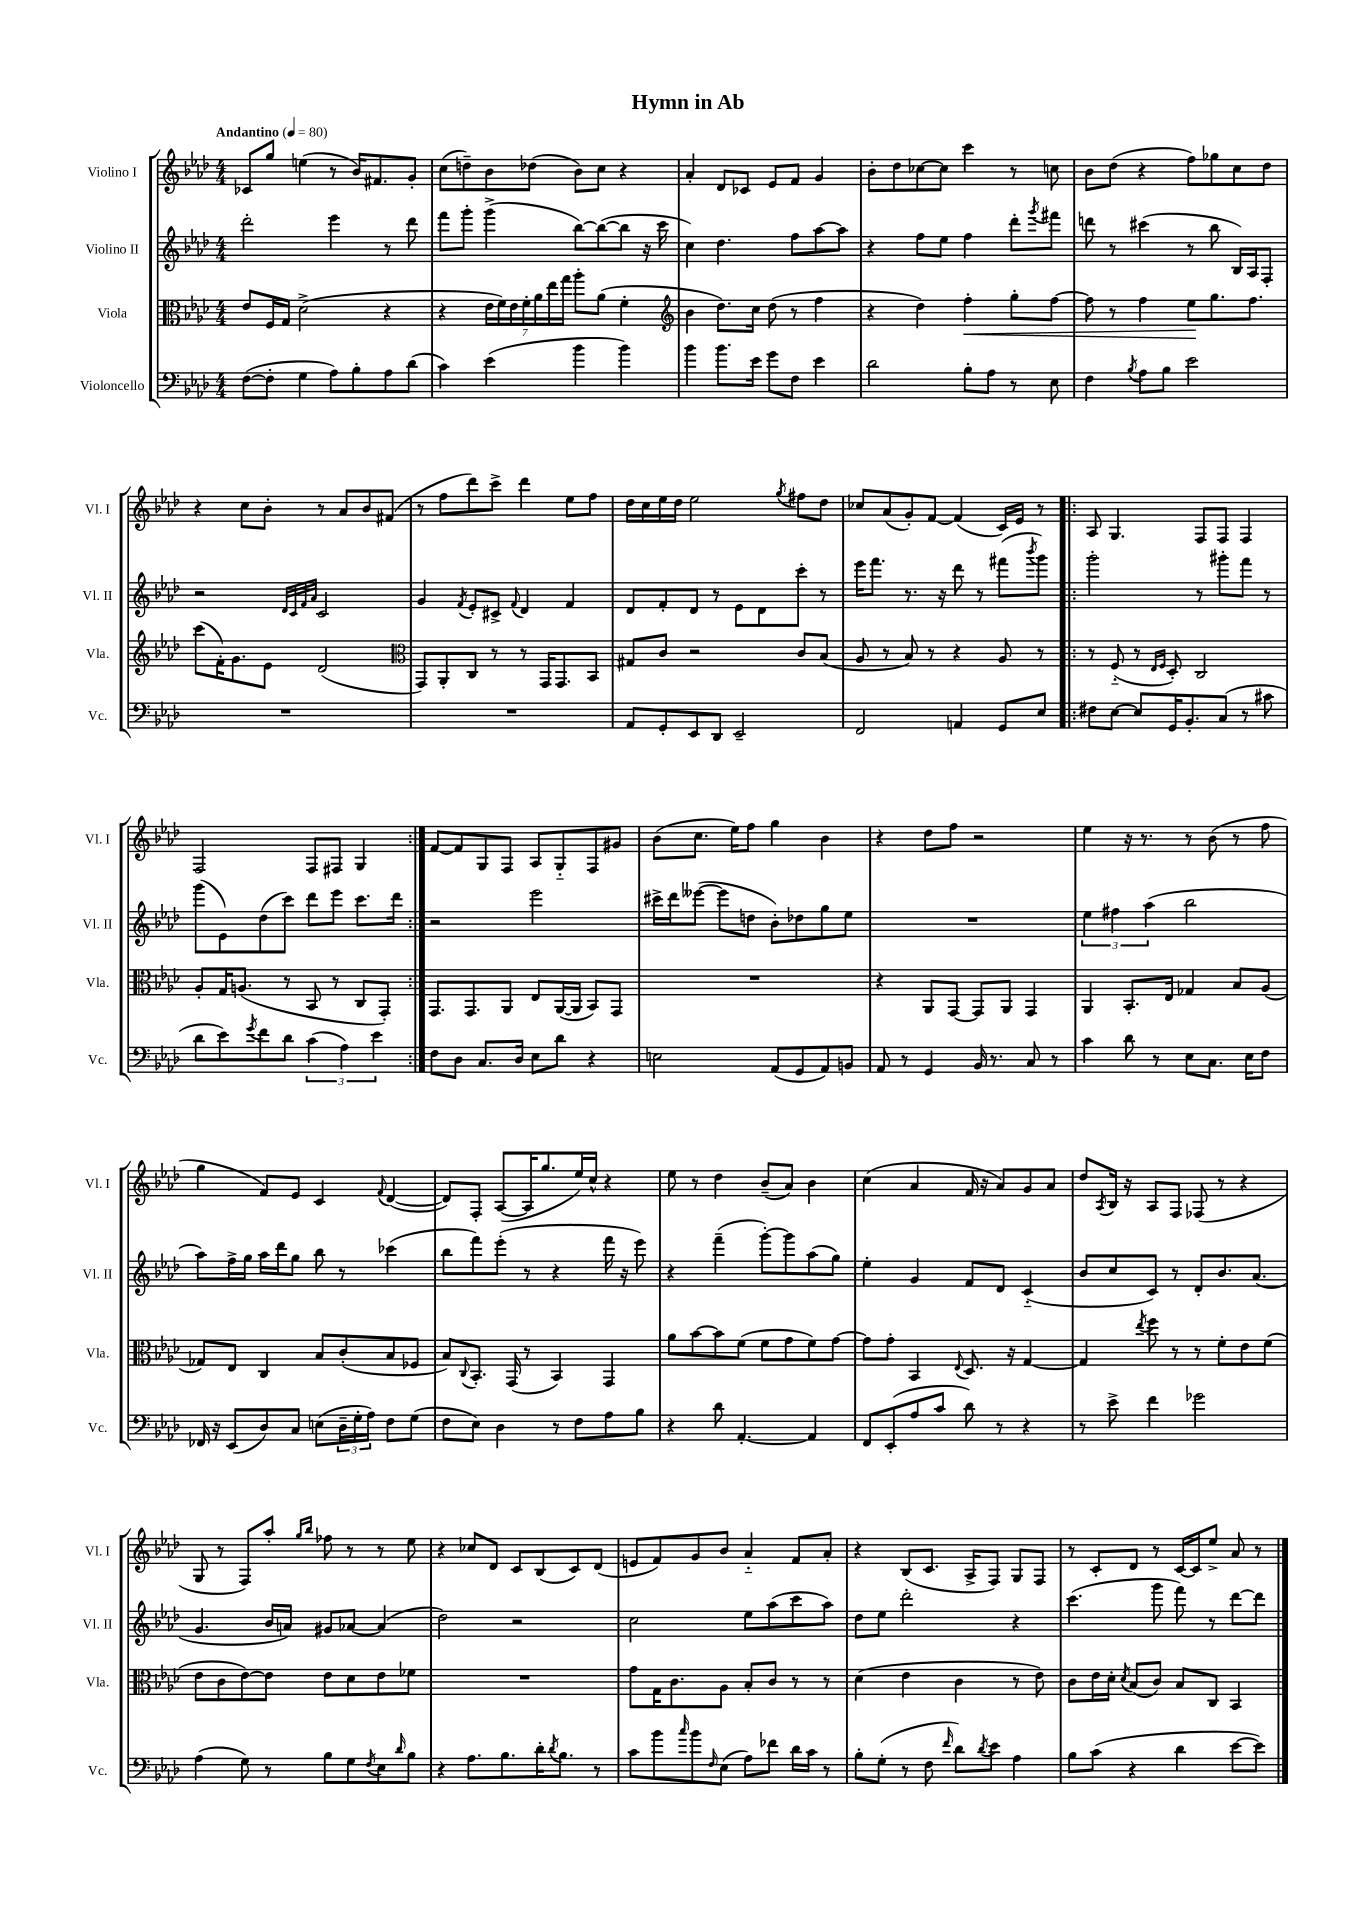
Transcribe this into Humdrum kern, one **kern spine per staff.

**kern	**kern	**kern	**kern
*staff4	*staff3	*staff2	*staff1
*clefF4	*clefC3	*clefG2	*clefG2
*k[b-e-a-d-]	*k[b-e-a-d-]	*k[b-e-a-d-]	*k[b-e-a-d-]
*M4/4	*M4/4	*M4/4	*M4/4
*MM80	*MM80	*MM80	*MM80
([8F	8e-	2ddd-'	8c-
8F']	16F	.	8gg
.	16G	.	.
4G	(2d-^	.	(4ee
8A-)	.	4eee-	8r
8B-'	.	.	16b-)
.	.	.	8.f#
8A-	4r	8r	.
(8d-	.	8ddd-	8g'
=	=	=	=
4c)	4r	8fff	(8cc
.	.	8ggg'	8dd~)
(4e-	28e-	(4ggg^	8b-
.	28f)	.	.
.	28e-	.	.
.	28f'	.	.
.	.	.	(8dd-
.	28a-	.	.
.	28ee-	.	.
.	28gg	.	.
4b-	8aa-'	[8bb-)	8b-)
.	(8a-	(8bb-_	8cc
4b-)	4f'	8bb-]	4r
.	.	16r	.
.	.	16ccc	.
=	=	=	=
*	*clefG2	*	*
4b-	4b-	4cc)	4a-'
8.b-	8.dd-)	4.dd-	8d-
.	.	.	8c-
16e-	16cc	.	.
8g	(8dd-	.	8e-
8F	8r	8ff	8f
4e-	4ff	[8aa-	4g
.	.	8aa-]	.
=	=	=	=
2d-	4r	4r	8b-'
.	.	.	8dd-
.	4dd-)	8ff	[8cc-
.	.	8ee-	8cc-]
8B-'	4ff'	4ff	4ccc
8A-	.	.	.
8r	8gg'	8ddd-'	8r
.	.	8qggg	.
8E-	[8ff	8fff#	8cc
=	=	=	=
4F	8ff]	8ddd	8b-
.	8r	8r	(8dd-
8qB-	.	.	.
8A-	4ff	(4ccc#	4r
8B-	.	.	.
2e-	8ee-	8r	8ff)
.	8.gg	8bb-	8gg-
.	.	16B-)	8cc
.	8.ff	16A-	.
.	.	8F'	8dd-
=	=	=	=
1r	(8ccc	2r	4r
.	16f')	.	.
.	8.g	.	.
.	.	.	8cc
.	8e-	.	8b-'
.	.	32qqd-	.
.	.	32qqc	.
.	.	32qqf	.
.	.	32qqa-	.
.	(2d-	2c	8r
.	.	.	8a-
.	.	.	8b-
.	.	.	(8f#
=	=	=	=
*	*clefC3	*	*
1r	8GG)	4g	8r
.	8AA-'	.	8ff
.	.	8qf	.
.	8C	8e-'	8ddd-)
.	8r	8c#^	8ccc^
.	.	8qqf	.
.	8r	4d-	4ddd-
.	16GG	.	.
.	8.GG	.	.
.	.	4f	8ee-
.	8BB-	.	8ff
=	=	=	=
8AA-	8G#	8d-	16dd-
.	.	.	16cc
8GG'	8c	8f'	16ee-
.	.	.	16dd-
8EE-	2r	8d-	2ee-
8DD-	.	8r	.
2EE-~	.	8e-	.
.	.	8d-	.
.	.	.	8qgg
.	8c	8ccc'	8ff#
.	(8B-	8r	8dd-
=	=	=	=
2FF	8A-	16eee-	8cc-
.	.	8.fff	.
.	8r	.	(8a-
.	8B-)	8.r	8g')
.	8r	.	[8f
.	.	16r	.
4AA	4r	8ddd-	(4f]
.	.	8r	.
8GG	8A-	(8fff#	16c)
.	.	.	16e-
.	.	8qbbb-	.
8E-	8r	8ggg)	8r
=!|:	=!|:	=!|:	=!|:
8F#	8r	2ggg'	8A-
[8E-	(8F'~	.	4.G
8E-]	8r	.	.
.	16qqE-	.	.
.	16qqF	.	.
16GG	8D-')	.	.
8.BB-'	.	.	.
.	2C	8r	8F
(8C	.	8ggg#'	8F
8r	.	8fff	4F
8c#	.	8r	.
=	=	=	=
8d-	8A-'	(8ggg	2F
8e-)	16G	8e-)	.
.	(8.A	.	.
8qg	.	.	.
8f	.	(8dd-	.
8d-	8r	8ccc)	.
(6c	8BB-	8ddd-	8F
.	8r	8eee-	8F#
6A-)	.	.	.
.	8C	8.ccc	4G
6e-	.	.	.
.	8GG')	.	.
.	.	16ddd-	.
=:|!	=:|!	=:|!	=:|!
8F	8.GG	2r	[8f
8D-	.	.	8f]
.	8.GG	.	.
8.C	.	.	8G
.	8AA-	.	8F
16D-	.	.	.
8E-	8E-	2eee-	8A-
8d-	([16AA-	.	8G'~
.	16AA-]	.	.
4r	8BB-)	.	8F
.	8GG	.	8g#
=	=	=	=
2E	1r	16ccc#^	(8b-
.	.	16ddd-	.
.	.	([8eee--	8.cc
.	.	8eee--]	.
.	.	.	16ee-)
.	.	8dd	8ff
(8AA-	.	8b-')	4gg
8GG	.	8dd-	.
8AA-)	.	8gg	4b-
8BB	.	8ee-	.
=	=	=	=
8AA-	4r	1r	4r
8r	.	.	.
4GG	8AA-	.	8dd-
.	[8GG	.	8ff
16BB-	8GG]	.	2r
8.r	.	.	.
.	8AA-	.	.
8C	4GG	.	.
8r	.	.	.
=	=	=	=
4c	4AA-	6ee-	4ee-
.	.	6ff#	.
8d-	8.BB-'	.	16r
.	.	.	8.r
.	.	(6aa-	.
8r	.	.	.
.	16E-	.	.
8E-	4G-	2bb-	8r
8.C	.	.	(8b-
.	8B-	.	8r
16E-	.	.	.
8F	(8A-	.	8ff
=	=	=	=
16FF-	8G-)	8aa-)	4gg
16r	.	.	.
(8EE-	8E-	16ff^	.
.	.	16gg	.
8D-)	4C	16aa-	8f)
.	.	16ddd-	.
8C	.	8gg	8e-
(8E	8B-	8bb-	4c
24D-~	(8c'	8r	.
24G'	.	.	.
24A-)	.	.	.
.	.	.	8qqf
8F	8B-	(4ccc-	([4d-
(8G	8F-	.	.
=	=	=	=
8F	8B-)	8bb-	8d-])
.	8qqC	.	.
8E-)	8.BB-'	8fff)	8F'
4D-	.	(8eee-'	([8A-
.	(16GG	.	.
.	8r	8r	16A-]
.	.	.	8.gg
8r	4BB-)	4r	.
8F	.	.	16ee-)
.	.	.	16cc^^
8A-	4GG	16fff	4r
.	.	16r	.
8B-	.	8eee-)	.
=	=	=	=
4r	8a-	4r	8ee-
.	[8b-	.	8r
8d-	8b-]	(4fff~	4dd-
[4.AA-'	(8f	.	.
.	8f	[8ggg')	(8b-~
.	8g	8ggg]	8a-)
4AA-]	8f)	(8aa-	4b-
.	[8g	8gg)	.
=	=	=	=
8FF	8g]	4ee-'	(4cc
(8EE-'	8g'	.	.
8A-	4BB-	4g	4a-
8c	.	.	.
.	8qqE-	.	.
8d-)	8.D-	8f	16f
.	.	.	16r
8r	.	8d-	8a-)
.	16r	.	.
4r	[4G	(4c'~	8g
.	.	.	8a-
=	=	=	=
8r	4G]	8b-	8dd-
.	.	.	8qA-
8e-^	.	8cc	16B-
.	.	.	16r
.	8qee-	.	.
4f	8ff	8c)	8A-
.	8r	8r	8F
2g-	8r	8d-'	(8F-
.	8f'	8.b-	8r
.	8e-	.	4r
.	.	(8.a-	.
.	(8f	.	.
=	=	=	=
(4A-	8e-	4.g	8G
.	8c	.	8r
8G)	[8e-)	.	8F)
8r	8e-]	16b-	8aa-'
.	.	16a)	.
.	.	.	16qqgg
.	.	.	16qqbb-
8B-	8e-	8g#	8ff-
8G	8d-	[8a-	8r
8qF	.	.	.
8E-	8e-	(4a-]	8r
16qqd-	.	.	.
8B-	8f-	.	8ee-
=	=	=	=
4r	1r	2dd-)	4r
8.A-	.	.	8cc-
.	.	.	8d-
8.B-	.	.	.
.	.	2r	8c
16d-'	.	.	(8B-
8qd-	.	.	.
8.B-	.	.	.
.	.	.	8c)
8r	.	.	(8d-
=	=	=	=
8c	8g	2cc	8e
8b-	16G	.	8f)
.	8.c	.	.
16qqcc	.	.	.
8b-	.	.	8g
16qqF	.	.	.
(8E-	8A-	.	8b-
8A-)	8B-'	8ee-	4a-'~
8f-	8c	(8aa-	.
16d-	8r	8ccc	8f
16c	.	.	.
8r	8r	8aa-)	8a-'
=	=	=	=
8B-'	(4d-	8dd-	4r
(8G'	.	8ee-	.
8r	4e-	2ddd-'	(8B-
8F	.	.	8.c
16qqf	.	.	.
8d-)	4c	.	.
.	.	.	16A-^
8qd-	.	.	.
8e-	.	.	8F)
4A-	8r	4r	8G
.	8e-)	.	8F
=	=	=	=
8B-	8c	(4.ccc	8r
(8c	16e-	.	8c'
.	16d-'	.	.
.	8qd-	.	.
4r	(8B-	.	8d-
.	8c)	8ggg	8r
4d-	8B-	8fff)	[16c
.	.	.	16c]
.	8C	8r	8ee-^
[8e-	4BB-	[8ddd-	8a-
8e-])	.	8ddd-]	8r
==	==	==	==
*-	*-	*-	*-
